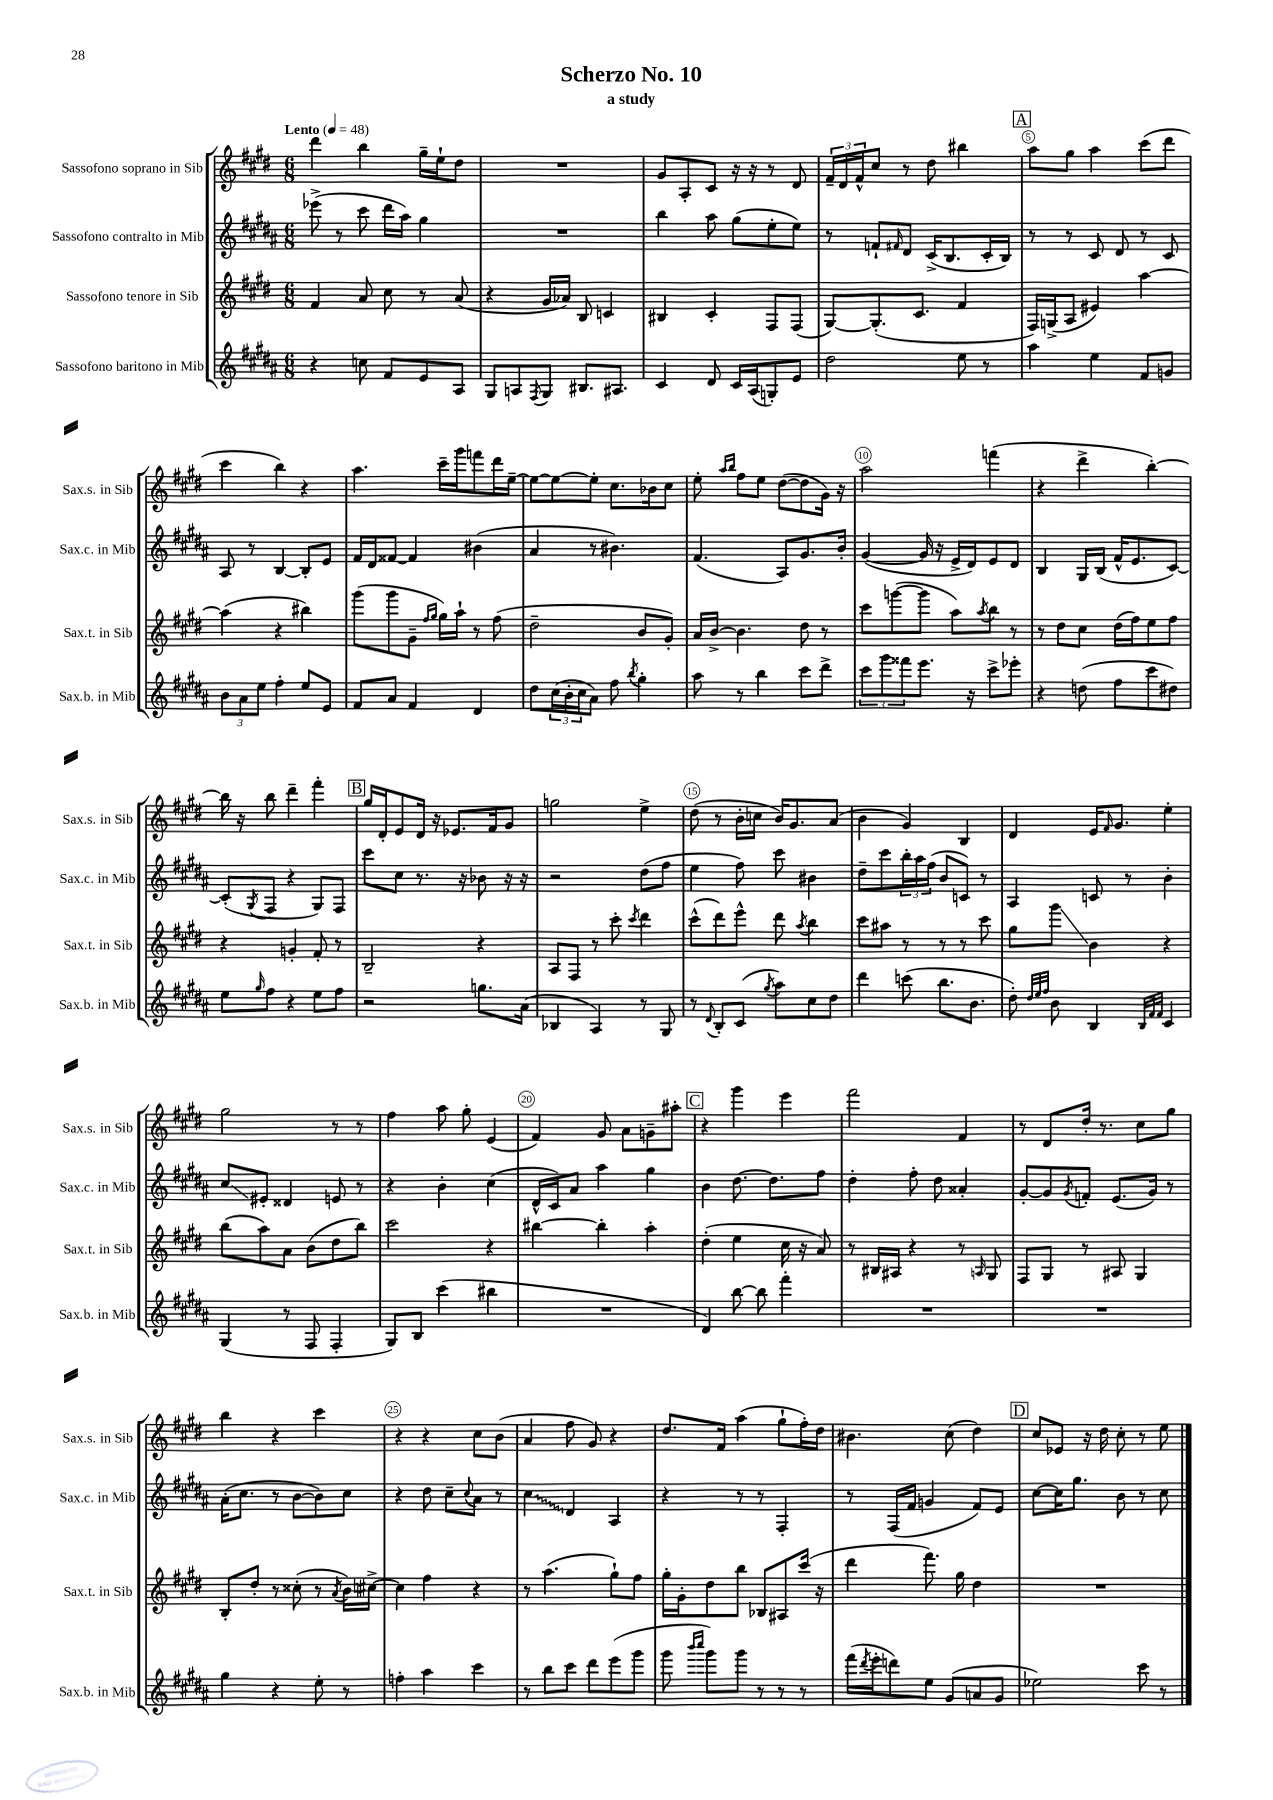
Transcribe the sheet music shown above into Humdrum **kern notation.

**kern	**kern	**kern	**kern
*staff4	*staff3	*staff2	*staff1
*clefG2	*clefG2	*clefG2	*clefG2
*k[f#c#g#d#a#]	*k[f#c#g#d#]	*k[f#c#g#d#a#]	*k[f#c#g#d#]
*M6/8	*M6/8	*M6/8	*M6/8
*MM48	*MM48	*MM48	*MM48
4r	4f#/	(8eee-^\	4ddd#\
.	.	8r	.
8cc\	8a/	8ccc#\	4bb\
8f#/L	8cc#\	16ddd#\LL	.
.	.	16aa#\JJ)	.
8e/	8r	4gg#\	16gg#~\LL
.	.	.	16ee`\J
8A#/J	(8a/	.	8dd#\J
=	=	=	=
8G#/L	4r	2.r	2.r
8A/	.	.	.
8qF#/	.	.	.
8G#/J	16g#/LL	.	.
.	16a-/JJ)	.	.
8.B#/L	8B/	.	.
.	4c/	.	.
8.A#/J	.	.	.
=	=	=	=
4c#/	4B#/	4bb\	8g#/L
.	.	.	8A'/
8d#/	4c#'/	8aa#\	8c#/J
16c#/LL	.	(8gg#\L	16r
(16A#/J	.	.	16r
8G'/)	8F#/L	8ee'\	8r
8e/J	(8F#/J	8ee\J)	8d#/
=	=	=	=
2dd#\	[8G#/L)	8r	24f#~/LL
.	.	.	24d#/
.	.	.	24f#^^/J
.	(8.G#'/]	8f`/L	8cc#/J
.	.	16qqf#/	.
.	.	8d#/J	8r
.	8.c#/J	.	.
.	.	(16c#^/LK	8dd#\
.	.	8.B/	.
8ee\	4f#/	.	4bb#\
8r	.	16c#'/L	.
.	.	16B/JJ)	.
=	=	=	=
4aa#\	16F#/LL)	8r	8aa\L
.	(16G^/J	.	.
.	8A/J	8r	8gg#\J
4ee\	4e#/)	8c#/	4aa\
.	.	8d#/	.
8f#/L	[4aa\	8r	(8ccc#\L
8g/J	.	8c#/	8ddd#\J
=	=	=	=
12b\L	(4aa\]	8A#/	4ccc#\
12a#\	.	.	.
.	.	8r	.
12ee\J	.	.	.
4ff#'\	4r	[4B/	4bb\)
8ee/L	4bb#\)	8B'/]L	4r
8e/J	.	8e/J	.
=	=	=	=
8f#/L	(8ggg#\L	16f#/LL	4.aa\
.	.	16d#/J	.
8a#/J	8ggg#\	[8f##/J	.
4f#/	8g#~\J	4f##/]	.
.	16qqff#/LL	.	.
.	16qqgg#/JJ	.	.
.	16gg#\LL)	.	16ccc#~\LL
.	16aa`\JJ	.	16ggg#\J
4d#/	8r	(4b#\	8fff\
.	(8ff#\	.	16ddd#\L
.	.	.	[16ee~\JJ
=	=	=	=
8dd#\L	2dd#~\	4a#/	8ee\_L
(24cc#\L	.	.	8ee\_
24b'\	.	.	.
24cc#\J	.	.	.
8a#\J)	.	8r	8ee'\]J
8ff#\	.	4.b#\)	8.cc#\L
8qbb/	.	.	.
4gg#'\	8b/L	.	.
.	.	.	16b-\k
.	8g#'/J)	.	8cc#\J
=	=	=	=
8aa#\	16a/LL	(4.f#/	8ee'\
.	[16b^/JJ	.	.
.	.	.	16qqaa/LL
.	.	.	16qqbb/JJ
8r	4.b\]	.	8ff#\L
4bb\	.	.	8ee\J
.	.	8A#/L)	([8dd#\L
8ccc#\L	8dd#\	8.g#/	8dd#\]
8ddd#^\J	8r	.	16g#\Jk)
.	.	16b'/Jk	16r
=	=	=	=
12ccc#\L	8ccc#\L	([4g#/	2aa\
12ggg#\	.	.	.
.	([8ggg\	.	.
12fff##\	.	.	.
8.eee\J	8ggg\]J	16g#/]	.
.	.	16r	.
.	8aa\L)	16e^/LL	.
16r	.	16d#/J)	.
.	8qaa/	.	.
8ccc#^\L	8bb\J	8e/	(4fff\
8eee-'\J	8r	8d#/J	.
=	=	=	=
4r	8r	4B/	4r
.	8dd#\L	.	.
(8dd\	8cc#\J	16G#/LL	4ddd#^\
.	.	(16B/JJ	.
8ff#\L	(16dd#\LL	16f#^^/LK	.
.	16ff#\J)	8.e/	.
8ccc#\	8ee\	.	[4bb'\)
8dd#\J)	8ff#\J	[8c#/J)	.
=	=	=	=
8ee\L	4r	(8c#'/]L	16bb\]
.	.	.	16r
16qqgg#/	.	8qG#/	.
8ff#\J	.	8F#/J	8bb\
4r	4g'/	4r	4ddd#~\
8ee\L	8f#'/	8G#/L)	4fff#'\
8ff#\J	8r	8F#/J	.
=	=	=	=
2r	2B~/	8ccc#\L	16gg#/LL
.	.	.	16d#'/J
.	.	8cc#\J	8e/
.	.	8.r	16d#/Jk
.	.	.	16r
.	.	.	8.e-/L
.	.	16r	.
8.gg\L	4r	8b-\	.
.	.	.	16f#/k
.	.	16r	8g#/J
(16a#\Jk	.	16r	.
=	=	=	=
4B-/	8A/L	2r	2gg\
.	8F#/J	.	.
4A#/)	8r	.	.
.	8ccc#'\	.	.
.	8qccc#/	.	.
8r	4ddd#\	(8dd#\L	4ee^\
8G#/	.	8ff#\J	.
=	=	=	=
8r	(8ccc#^^\L	4ee\	(8dd#\
8qqd#/	.	.	.
8B'/L	8ddd#\)	.	8r
(8c#/J	8eee^^\J	8ff#\)	16b'\LL
.	.	.	16cc\JJ
8qgg#/	.	.	.
8aa#\L)	8ddd#\	8ccc#\	16b/LK)
.	.	.	8.g#/
.	8qaa/	.	.
8cc#\	4bb\	4b#\	.
8dd#\J	.	.	(8a/J
=	=	=	=
4ddd#\	8ccc#\L	8dd#~\L	4b\
.	8aa#\J	8ccc#\	.
(8ccc\	8r	24bb'\L	4g#/)
.	.	24aa#\	.
.	.	(24ff#\JJ	.
8.bb\L	8r	8b/L	.
.	8r	8c/J)	4B/
8.b\J	.	.	.
.	8ccc#\	8r	.
=	=	=	=
8dd#'\)	8gg#\L	4A#/	4d#/
32qqdd#/LLL	.	.	.
32qqee/	.	.	.
32qqff#/JJJ	.	.	.
8b\	8ggg#\J	.	.
4B/	4b\	8c/	16e/LK
.	.	.	16qqf#/
.	.	.	8.g#/J
.	.	8r	.
32qqB/LLL	.	.	.
32qqf#/	.	.	.
32qqf#/JJJ	.	.	.
4c#/	4r	4b'\	4ee'\
=	=	=	=
(4G#/	(8bb\L	8cc#/L	2gg#\
.	8aa\)	8e#'/J	.
8r	8a\J	4d##/	.
8F#/	(8b\L	.	.
4F#'/	8dd#\	8e/	8r
.	8bb\J)	8r	8r
=	=	=	=
8G#/L)	2ccc#\	4r	4ff#\
8B/J	.	.	.
(4ccc#\	.	4b'\	8aa\
.	.	.	8gg#'\
4bb#\	4r	(4cc#\	(4e/
=	=	=	=
2.r	[4bb#\	16d#^^/LL	4f#/)
.	.	16c#/J)	.
.	.	8a#/J	.
.	4bb#'\]	4aa#\	8g#/
.	.	.	8a\L
.	4aa'\	4gg#\	8g~\
.	.	.	8aa#'\J
=	=	=	=
4d#/)	(4dd#'\	4b\	4r
[8bb\	4ee\	[8.dd#\	4ggg#\
8bb\]	.	.	.
.	.	8.dd#\]L	.
4fff#'\	16cc#\	.	4eee\
.	16r	.	.
.	8a/)	8ff#\J	.
=	=	=	=
2.r	8r	4dd#'\	2fff#\
.	16B#/LL	.	.
.	16A#/JJ	.	.
.	4r	8ff#'\	.
.	.	8dd#\	.
.	8r	4a##'/	4f#/
.	16qqA/	.	.
.	8G#/	.	.
=	=	=	=
2.r	8F#/L	[8g#'/L	8r
.	8G#/J	8g#/]	8d#/L
.	.	8qg#/	.
.	8r	8f'/J	16dd#'/Jk
.	.	.	8.r
.	8A#/	(8.e/L	.
.	4G#/	.	8cc#\L
.	.	16g#/Jk)	.
.	.	8r	8gg#\J
=	=	=	=
4gg#\	8B'/L	(16a#'\LK	4bb\
.	.	8.cc#\J	.
.	8dd#'/J	.	.
4r	8r	8r	4r
.	(8cc##'\	[8b\L	.
8ee'\	8r	8b\])	4ccc#\
.	8qa/	.	.
8r	16b\LL)	8cc#\J	.
.	[16cc#^\JJ	.	.
=	=	=	=
4ff'\	4cc#\]	4r	4r
4aa#\	4ff#\	8dd#\	4r
.	.	8cc#~\L	.
.	.	8qqcc#/	.
4ccc#\	4r	8a#\J	8cc#\L
.	.	8r	(8b\J
=	=	=	=
8r	8r	4cc#\	4a/
8bb\L	(4.aa\	.	.
8ccc#\J	.	4d#/	8ff#\
8ddd#\L	.	.	8g#/)
(8eee\	8gg#`\L)	4A#/	4r
8ggg#\J	8ff#\J	.	.
=	=	=	=
8ggg#\	16gg#'\LL	4r	8.dd#/L
.	16g#'\J	.	.
16qqbbb/LL	.	.	.
16qqcccc#/JJ	.	.	.
8ggg#\L)	8dd#\	.	.
.	.	.	16f#/Jk
8ggg#\J	8bb\J	8r	(4aa\
8r	8B-/L	8r	.
8r	8A#/	4F#'/	8gg#`\L
8r	(16ccc#/Jk	.	16ff#'\L)
.	16r	.	16dd#\JJ
=	=	=	=
(16fff#\LL	4ddd#\	8r	4.b#\
8qddd#/	.	.	.
16eee'\J	.	.	.
8ddd\)	.	(16F#/LL	.
.	.	16f#/JJ	.
8ee\J	8.fff#\)	4g/	.
(8g#/L	.	.	(8cc#\
.	16gg#\	.	.
8a/	4dd#\	8f#/L)	4dd#\)
8g#/J	.	8e/J	.
=	=	=	=
2ee-\)	2.r	[8cc#\L	8cc#/L
.	.	16cc#\]K	8e-/J
.	.	8.gg#\J	.
.	.	.	16r
.	.	.	16dd#\
.	.	8b\	8cc#'\
8ccc#\	.	8r	8r
8r	.	8cc#\	8ee\
==	==	==	==
*-	*-	*-	*-
